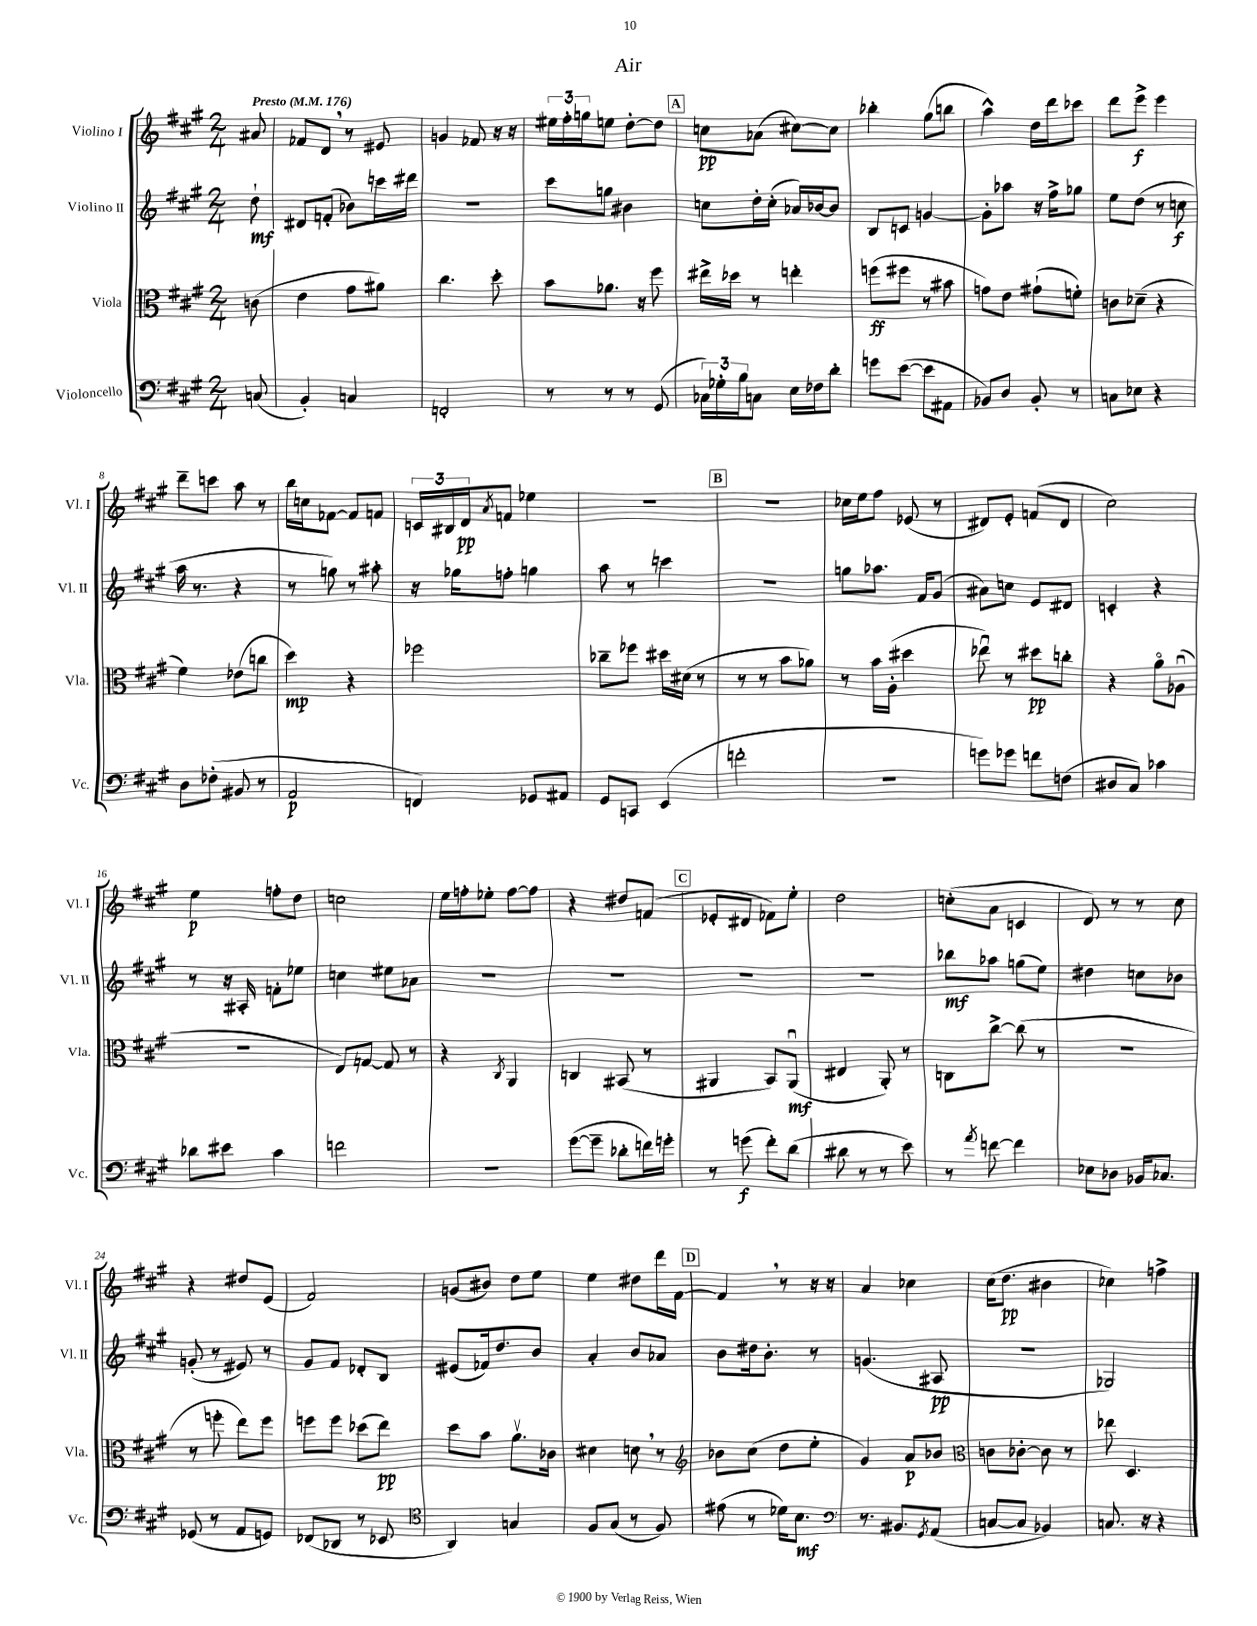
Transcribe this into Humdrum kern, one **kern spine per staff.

**kern	**kern	**kern	**kern
*staff4	*staff3	*staff2	*staff1
*clefF4	*clefC3	*clefG2	*clefG2
*k[f#c#g#]	*k[f#c#g#]	*k[f#c#g#]	*k[f#c#g#]
*M2/4	*M2/4	*M2/4	*M2/4
*MM176	*MM176	*MM176	*MM176
(8C	(8c	8dd`	8a#
=	=	=	=
4BB')	4e	8d#	8f-
.	.	(8f'	8d
4C	8g#	8b-)	8r
.	8a#)	16ccc	8e#
.	.	16ddd#	.
=	=	=	=
2FF'	4.cc#	2r	4g
.	.	.	8f-
.	8dd'	.	16r
.	.	.	16r
=	=	=	=
8r	8b	8ccc#	24ee#
.	.	.	24ff#'
.	.	.	24gg
8r	8.a-	8gg	8ee
8r	.	4b#	[8dd'
.	16r	.	.
(8GG#	8ff#	.	8dd]
=	=	=	=
24C-)	16ee#^	8cc	8cc
24G-'	.	.	.
.	16dd-	.	.
24B	.	.	.
8C	8r	16dd'	(8a-
.	.	(16cc'	.
16E	4ee'	16a-)	[8cc#)
16F-	.	[16b-	.
8d'	.	8b-]	8cc#]
=	=	=	=
8g	(8ff	8B	4bb-'
([8e	8ff#	8c	.
8e]	8r	[4g	(8gg#
8AA#	8b#	.	8bb
=	=	=	=
8BB-)	8g)	8g']	4aa^^)
8D	8e	8aa-	.
8BB-'	(8g#`	16r	16dd
.	.	16ff#^	16ddd
8r	8f')	8gg-	8ccc-
=	=	=	=
8C	8c	8ee	8ddd
8E-	(8d-~	(8dd	8eee^
4r	4r	8r	4eee
.	.	8cc	.
=	=	=	=
8D	4f#)	16aa	8ddd~
.	.	8.r	.
(8F-'	.	.	8ccc
8BB#	(8e-	4r	8aa
8r	8cc	.	8r
=	=	=	=
2AA	4dd)	8r	16bb
.	.	.	16cc
.	.	8gg)	[8f-
.	4r	8r	8f-]
.	.	8aa#'	8f
=	=	=	=
4FF)	2ff-	16r	24c
.	.	.	24B#
.	.	16gg-	.
.	.	.	24d
.	.	.	8qa
.	.	8ff'	8f
8GG-	.	4gg	4ee-
8AA#	.	.	.
=	=	=	=
8GG#	8cc-~	8aa	2r
8CC	8ff-	8r	.
(4EE	16dd#	4ccc	.
.	(16d#	.	.
.	8r	.	.
=	=	=	=
2f'	8r	2r	2r
.	8r	.	.
.	8b	.	.
.	8a-)	.	.
=	=	=	=
2r	8r	8gg	16cc-
.	.	.	16ee
.	16b	8.aa-	8ff#
.	(16A'	.	.
.	4dd#	.	(8e-
.	.	16f#	.
.	.	(8g#	8r
=	=	=	=
8g)	8ee-u)	8a#)	8d#)
8g-	8r	8cc	8e'
8f	8dd#	8e	(8f
(8F	8cc'	8d#	8d#
=	=	=	=
8D#	4r	4c'	2cc#)
8C#)	.	.	.
4c-	8ao	4r	.
.	(8A-u	.	.
=	=	=	=
8d-	2r	8r	4ee
8e#	.	16r	.
.	.	16A#'	.
4c#	.	8f'	8ff'
.	.	8ee-	8dd
=	=	=	=
2f	8E)	4cc	2cc
.	[8G	.	.
.	8G]	8ee#	.
.	8r	8a-	.
=	=	=	=
2r	4r	2r	16ee
.	.	.	16ff'
.	.	.	8ee-'
.	8qC#	.	.
.	4AA	.	[8ff
.	.	.	8ff]
=	=	=	=
([8g#	4C	2r	4r
8g#~]	.	.	.
8d-'	(8BB#	.	8dd#
16f)	8r	.	(8f
16g'	.	.	.
=	=	=	=
8r	4AA#	2r	8e-'
(8g	.	.	8d#
8f#')	8BB)	.	8f-)
(8d	(8AA#u	.	8ee'
=	=	=	=
8d#	4E#	2r	2dd
8r	.	.	.
8r	8AA')	.	.
8e)	8r	.	.
=	=	=	=
8r	8C	8bb-	(8cc'
8qa	.	.	.
[8f	[8cc#^	8aa-	8a
4f]	(8cc#]	(8gg	4c
.	8r	8ee)	.
=	=	=	=
8E-	2r	4dd#	8d)
8D-	.	.	8r
16BB-	.	8cc	8r
8.C-	.	.	.
.	.	8b-	8cc#
=	=	=	=
(8GG-	8r	(8g'	4r
8r	8ff'	8r	.
8AA	8ee)	8e#)	8dd#
8GG)	8ff	8r	(8e
=	=	=	=
(8FF-	8ff	8g#	2f#)
8DD-	8ff	8f#	.
8r	(8dd-	8d-'	.
8EE-	8ee)	8B	.
=	=	=	=
*clefC4	*	*	*
4AA)	8dd	(8e#	(8g
.	8b	16f-)	8b#)
.	.	8.dd	.
4G	8.av	.	8dd
.	.	8b	8ee
.	16c-	.	.
=	=	=	=
8F#	4d#	4a'	4ee
(8G#	.	.	.
8r	8d	8b	8dd#
8F#)	8r	8a-	16ddd
.	.	.	[16f#
=	=	=	=
*	*clefG2	*	*
(8e#	8b-	8b	4f#]
8r	(8cc#	16dd#	.
.	.	8.b'	.
16d-)	8dd	.	8r
8.B	.	.	.
.	8ee'	8r	16r
.	.	.	16r
=	=	=	=
*clefF4	*	*	*
8.r	4g#)	(4.g	4a
8.BB#	.	.	.
.	8a	.	4cc-
8qGG#	.	.	.
(8AA	8b-	8A#	.
=	=	=	=
*	*clefC3	*	*
[8C	8c	2r	(16cc#
.	.	.	8.dd
8C]	[8c-'	.	.
4BB-)	8c-]	.	4b#
.	8r	.	.
=	=	=	=
8.C	8ee-	2G-)	4cc-)
.	4.D	.	.
16r	.	.	.
4r	.	.	4ff^
==	==	==	==
*-	*-	*-	*-
